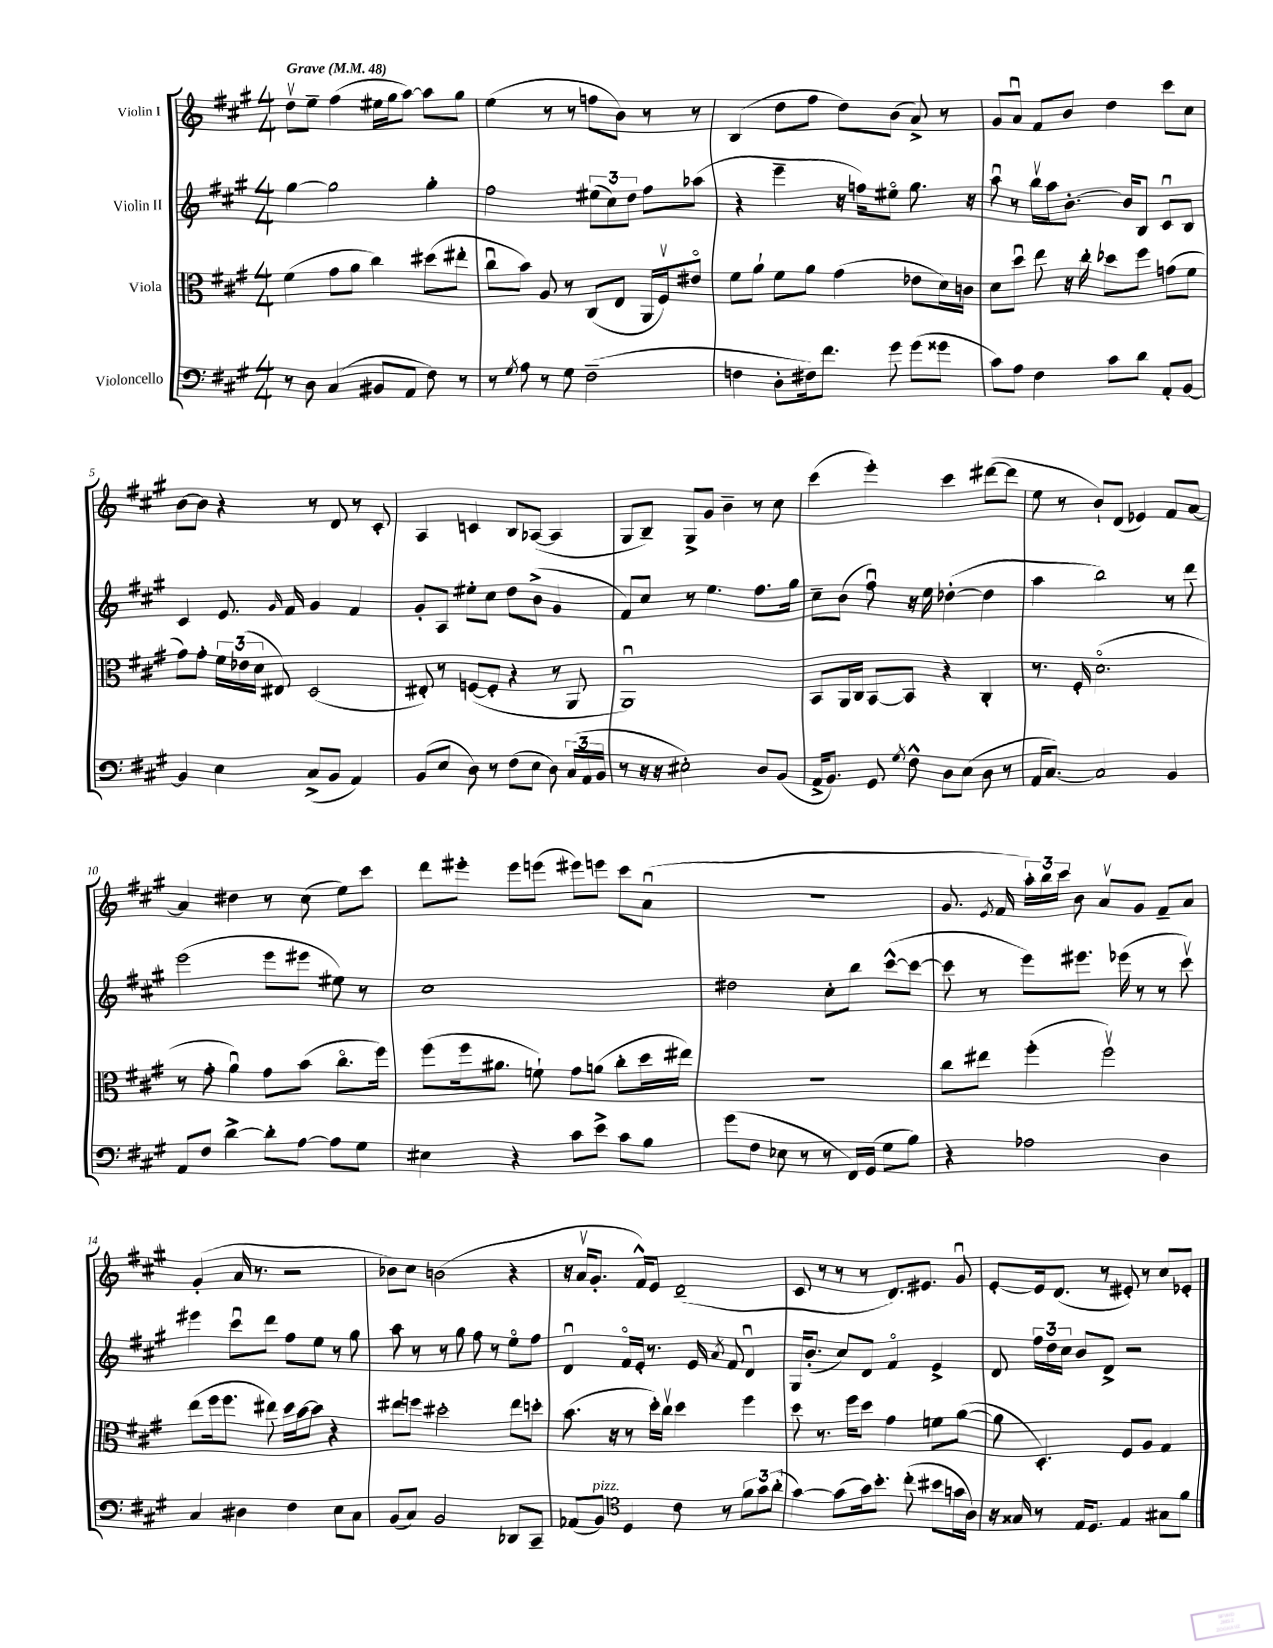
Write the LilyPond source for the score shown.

<<
\new StaffGroup <<
\new Staff = "s0" \with { instrumentName = "Violin I" } {
    \clef treble \key a \major \numericTimeSignature \time 4/4 \tempo "Grave" 4 = 48
    \autoBeamOff d''8[\upbow e''8]-- fis''4( eis''16[ gis''16 a''8]~) a''8[ gis''8] |
    e''4( r8 r8 f''8[ b'8]) r8 r8 |
    b4( d''8[ fis''8] d''8[) b'8]( a'8->) r8 |
    gis'8[ a'8]\downbow fis'8[ b'8] d''4 cis'''8[ cis''8] |
    b'8[~ b'8] r4 r8 d'8 r8 cis'8-. |
    a4 c'4 b8[ aes8]~( aes4 |
    gis8[ b8]--) gis8[-> gis'8] b'4-- r8 cis''8 |
    cis'''4( e'''4-.) cis'''4 dis'''8[~( dis'''8] |
    e''8 r8 b'8[-!) d'8]( ees'4) fis'8[ a'8]~ |
    a'4 dis''4 r8 cis''8( e''8[) cis'''8] |
    d'''8[ eis'''8]-. eis'''8[ e'''8]( eis'''8[) e'''8] cis'''8[ a'8]\downbow( |
    R1 |
    gis'8. \acciaccatura { e'8 } fis'16 \tuplet 3/2 { a''16[-.) b''16 cis'''16] } b'8 a'8[\upbow gis'8] fis'8[-- a'8] |
    gis'4-.( a'16 r8. r2 |
    bes'8[) cis''8] b'2( r4 |
    r16 a'16[\upbow gis'8.]-. fis'16[-^) e'8] d'2--( |
    cis'8 r8 r8 r8 d'8.[) eis'8.] gis'8\downbow |
    e'8[~-. e'16 d'8.]( r8 eis'8-.) r8 cis''8[ ees'8]-. \bar "|." |
}
\new Staff = "s1" \with { instrumentName = "Violin II" } {
    \clef treble \key a \major \numericTimeSignature \time 4/4
    \autoBeamOff gis''4~ gis''2 gis''4-. |
    fis''2 \tuplet 3/2 { eis''8[( cis''8) d''8] } fis''8[ aes''8]( |
    r4 e'''4-- r16 f''16[) eis''8]\flageolet gis''8. r16 |
    a''8\downbow r8 b''16[\upbow a''16 b'8.]~-. b'16[ b8] cis'8[\downbow b8] |
    cis'4 e'8. \grace { gis'16 } fis'16 gis'4 fis'4 |
    gis'8[-. a8] eis''8[-. cis''8] d''8[ b'8]->( gis'4 |
    fis'8[) cis''8] r8 e''4. fis''8.[ gis''16] |
    cis''8[-- b'8]( fis''8\downbow) r16 e''16 des''4~-.( des''4 |
    a''4 b''2) r8 d'''8 |
    e'''2( e'''8[ eis'''8] eis''8) r8 |
    cis''1 |
    dis''2 cis''8[-. b''8] cis'''8[~-^( cis'''8]~ |
    cis'''8 r8 e'''8[) eis'''8.] ees'''16( r8 r8 cis'''8\upbow) |
    eis'''4 cis'''8[\downbow d'''8] fis''8[ e''8] r8 gis''8 |
    a''8 r8 r8 gis''8 fis''8 r8 e''8[\flageolet fis''8] |
    d'4\downbow fis'16[\flageolet e'16]-. r8. e'16 \acciaccatura { a'8 } fis'8 d'4\downbow |
    gis16[ b'8.]-.( cis''8[) d'8] fis'4\flageolet e'4-> |
    d'8 \tuplet 3/2 { fis''16[ d''16 cis''16] } b'8[ d'8]-> r2 \bar "|." |
}
\new Staff = "s2" \with { instrumentName = "Viola" } {
    \clef alto \key a \major \numericTimeSignature \time 4/4
    \autoBeamOff fis'4( gis'8[ a'8] cis''4) dis''8[( eis''8]-. |
    cis''8[\downbow b'8]) a8 r8 cis8[( e8] a,16[ fis16\upbow) eis'8]\flageolet |
    fis'8[ a'8]-! fis'8[ a'8] gis'4( ees'8[ d'16) c'16] |
    d'8[ d''8]\downbow e''8 r16 cis''16-. des''8[ fis''8] g'8[( fis'8] |
    gis'8[) gis'8]-. \tuplet 3/2 { fis'16[ ees'16( d'16] } eis8) d2( |
    eis8-.) r8 f8[~( f8]-. r4 r8 a,8 |
    a,1\downbow) |
    b,8[ a,16 cis16] b,8[~ b,8] r4 cis4-. |
    r8. fis16-. d'2.\flageolet( |
    r8 gis'8-. a'4\downbow) gis'8[ b'8]( cis''8.[\flageolet fis''16]) |
    fis''8[( fis''16 ais'8.] f'8-!) gis'8[ a'8]( cis''8[-. d''16 eis''16]) |
    R1 |
    cis''8[ eis''8] fis''4-.( fis''2\upbow) |
    e''8[( fis''16 fis''8.] eis''8) d''16[ b'16~ b'8] r4 |
    eis''8[ f''8] dis''2-. eis''8[ d''8]-. |
    b'8.( r16 r8 d''16[-.) cis''16]\upbow d''4 fis''4 |
    d''8 r8. fis''16[ d''8] gis'4 f'8[ a'8]~( |
    a'8 d4.-.) fis8[ a8] gis4 \bar "|." |
}
\new Staff = "s3" \with { instrumentName = "Violoncello" } {
    \clef bass \key a \major \numericTimeSignature \time 4/4
    \autoBeamOff r8 d8 cis4( bis,8[ a,8] fis8) r8 |
    r8 \acciaccatura { gis8 } a8 r8 gis8 fis2--( |
    f4 d8[-. fis16) fis'8.] gis'8 gis'8[( gisis'8] |
    cis'8[) a8] fis4 cis'8[ d'8] a,8[-. b,8]~ |
    b,4 e4 cis8[->( b,8] a,4) |
    b,8[( e8] d8) r8 fis8[( e8] d8) \tuplet 3/2 { cis16[( a,16 b,16] } |
    r8 r16 r16 eis2-.) d8[ b,8]( |
    a,16[-> b,8.]) gis,8 \acciaccatura { gis8 } fis8-^ d8[ e8]( d8 r8 |
    a,16[ cis8.]~) cis2 b,4 |
    a,8[ fis8] d'4~-> d'8[-. a8]~ a8[ gis8] |
    eis4 r4 cis'8[ e'8]-> cis'8[ b8] |
    gis'8[( fis8] ees8 r8 r8 fis,16[) gis,16]( gis8[ b8]) |
    r4 aes2 d4 |
    cis4 dis4 fis4 e8[ cis8] |
    b,8[( cis8]) b,2 des,8[ cis,8]-- |
    aes,8[( b,8]^\markup { \italic "pizz." }) \clef tenor d4 cis'8 r8 \tuplet 3/2 { fis'8[ gis'8 a'8]-.( } |
    gis'4~) gis'8[( gis'16) b'8.]-. cis''8-.( bis'8[ g'16 a16]) |
    r16 gisis16 r8 e16[ d8.] e4 gis8[ fis'8] \bar "|." |
}
>>
>>
